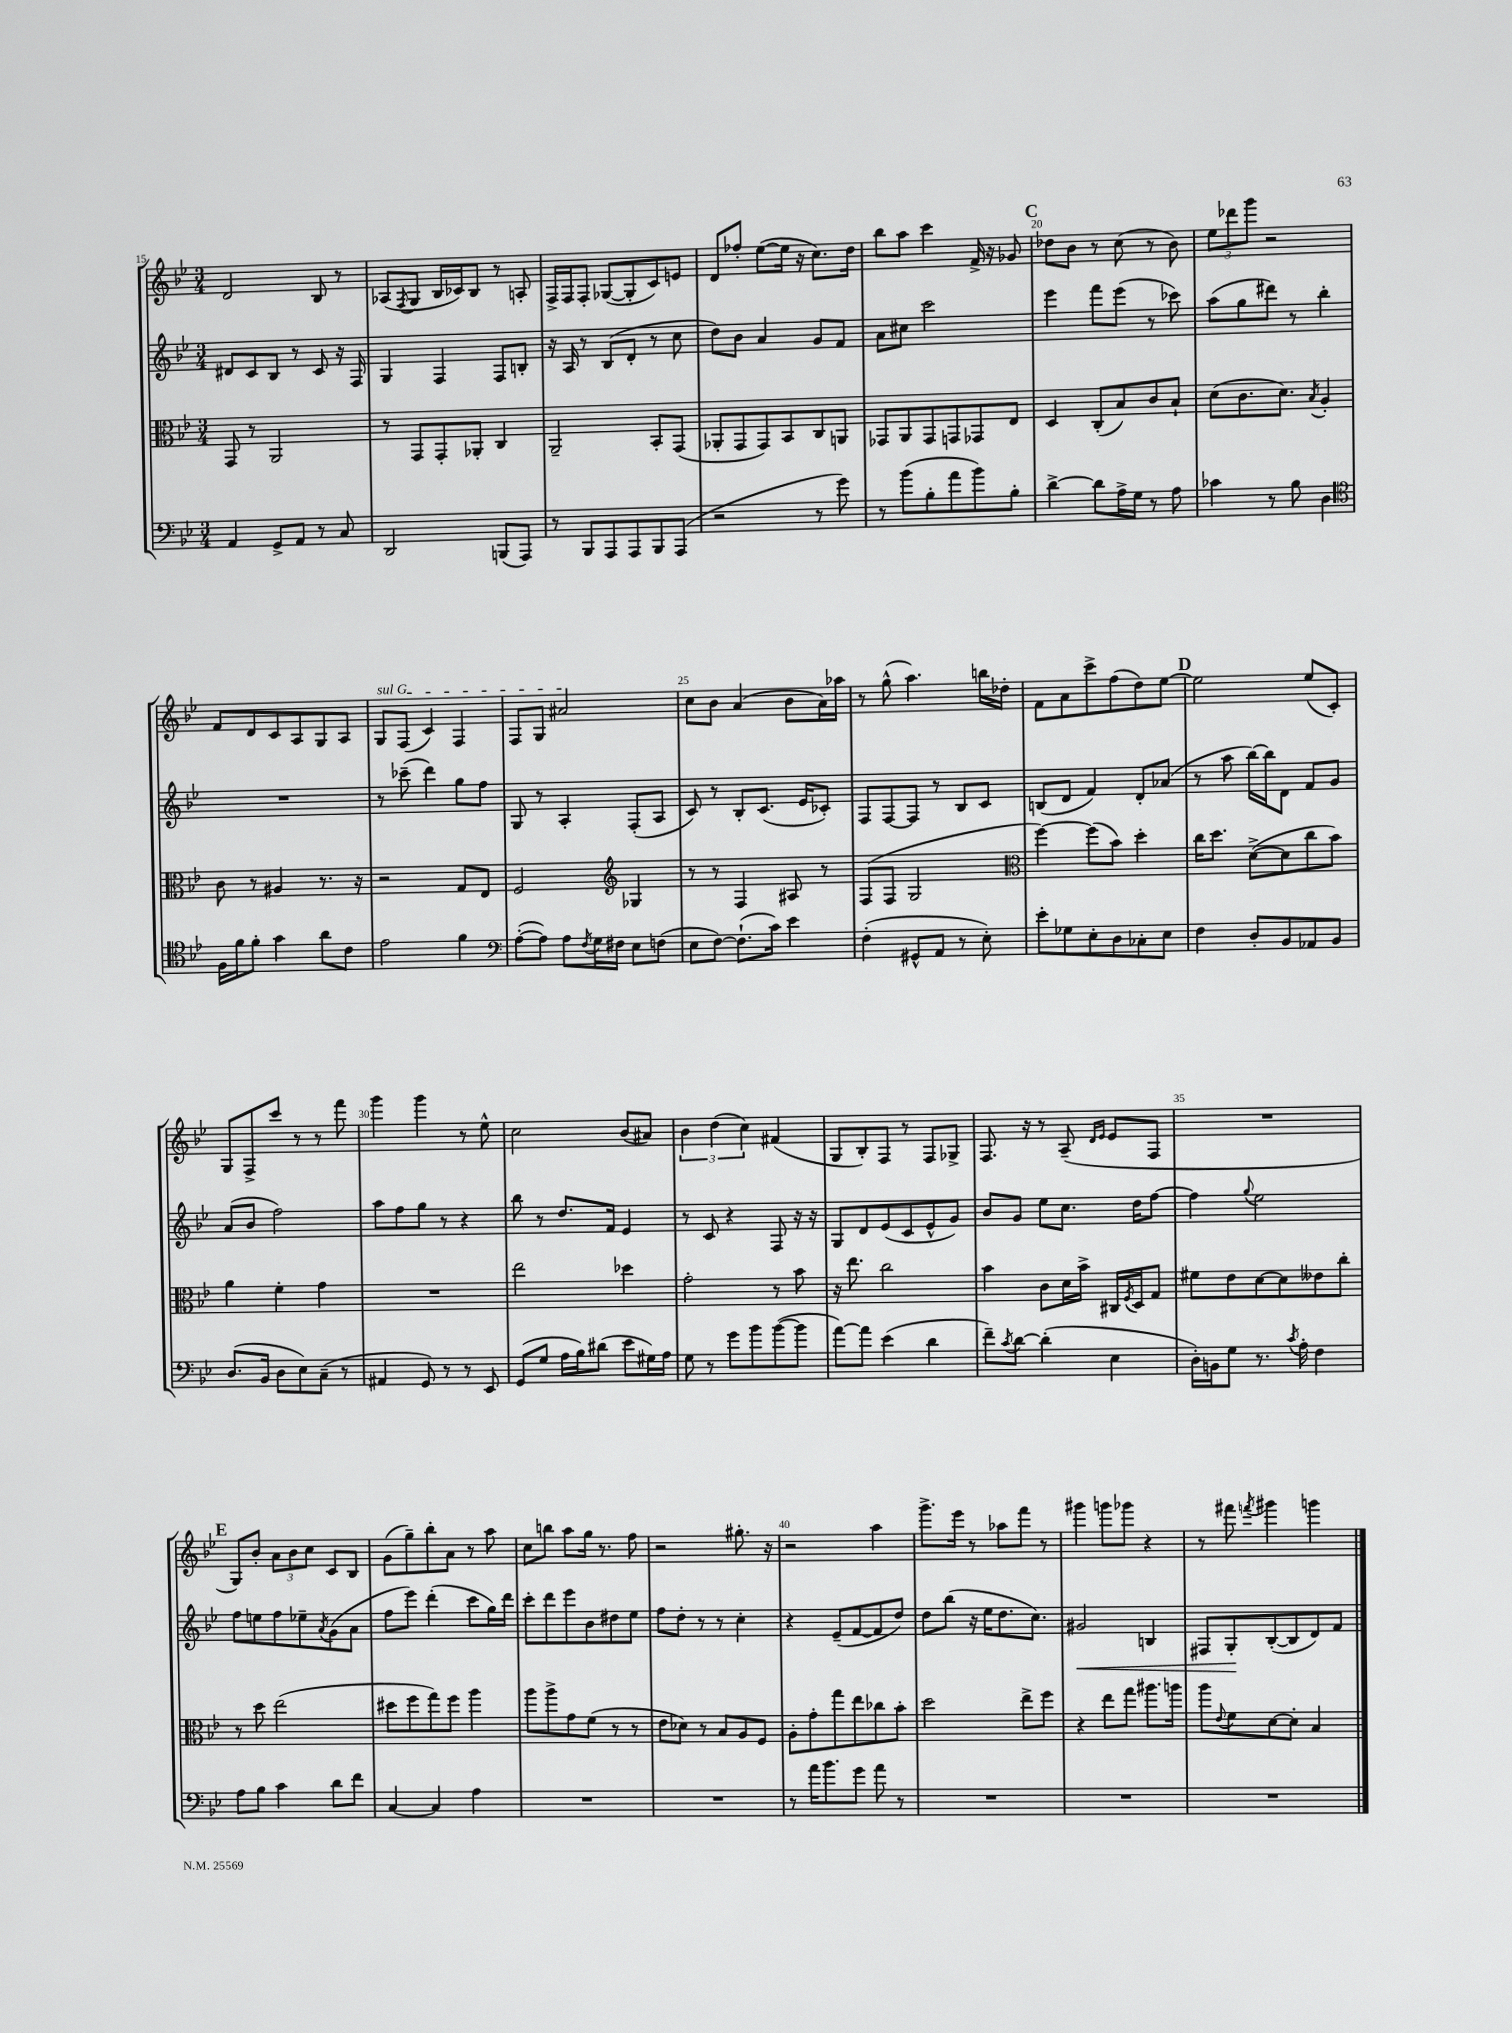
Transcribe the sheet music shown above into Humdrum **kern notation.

**kern	**kern	**kern	**kern
*staff4	*staff3	*staff2	*staff1
*clefF4	*clefC3	*clefG2	*clefG2
*k[b-e-]	*k[b-e-]	*k[b-e-]	*k[b-e-]
*M3/4	*M3/4	*M3/4	*M3/4
4AA	8GG	8d#	2d
.	8r	8c	.
8GG^	2AA	8B-	.
8AA	.	8r	.
8r	.	8c	8B-
8C	.	16r	8r
.	.	16F	.
=	=	=	=
2DD	8r	4G	(8A-
.	.	.	8qF
.	8GG	.	8G
.	8GG'	4F	16B-
.	.	.	16c-)
.	8AA-'	.	8B-
(8BBB	4C	8F	8r
8AAA)	.	8B'	8A'
=	=	=	=
8r	2AA~	16r	16F^
.	.	16A	16F
8BBB-	.	8r	8F'
8AAA	.	(8B-	([8G-
8AAA	.	8d'	8G-']
8BBB-	8BB-'	8r	8c)
(8AAA	(8GG	8cc	8e
=	=	=	=
2r	8AA-'	8dd)	8d
.	8GG	8b-	8ff-'
.	8GG)	4a	([8ee-
.	8BB-	.	16ee-]
.	.	.	16r
8r	8C	8g	8.cc)
8g)	8AA	8f	.
.	.	.	16dd
=	=	=	=
8r	8GG-	8a	8bb-
(8b-	8AA	8cc#	8aa
8B-'	8GG-	2ccc	4ccc
8a	8GG	.	.
8b-)	8GG-	.	16f^
.	.	.	16r
8B-'	8E-	.	8g-
=	=	=	=
[4d^	4D	4eee-	8dd-
.	.	.	8b-
8d]	(8C'	8fff	8r
16A^	8B-)	(8eee-	(8cc
16G	.	.	.
8r	8c	8r	8r
8A	8B-`	8ccc-)	8b-)
=	=	=	=
4c-	(8d	(8aa	12ee-
.	.	.	12ddd-
.	8.c	8gg	.
.	.	.	12ggg
8r	.	8ddd#)	2r
.	8.d)	.	.
8B-	.	8r	.
.	8qB-	.	.
4D	4A'	4bb-'	.
=	=	=	=
*clefC4	*	*	*
16F	8c	2.r	8f
16f	.	.	.
8f'	8r	.	8d
4g	4A#	.	8c
.	.	.	8A
8a	8.r	.	8G
8c	.	.	8A
.	16r	.	.
=	=	=	=
2e-	2r	8r	8G
.	.	(8ccc-~	(8F
.	.	4ddd)	4c)
4f	8G	8gg	4F
.	8E-	8ff	.
=	=	=	=
*clefF4	*	*	*
([8A'	2F	8G	8F
8A])	.	8r	8G
8A	.	4A'	2a#
8qF	.	.	.
16G	.	.	.
16F#	.	.	.
*	*clefG2	*	*
8E-	4G-	(8F'	.
(8F	.	8A	.
=	=	=	=
8E-	8r	8c)	8cc
[8F)	8r	8r	8b-
(8.F`]	4F	8B-'	(4a
.	.	(8.c	.
16c)	.	.	.
4e-	8A#	.	8b-
.	.	16e-	.
.	8r	8c-')	16a)
.	.	.	16aa-
=	=	=	=
(4F'	(8F	8F	8r
.	8F	[8F	(8gg^^
8GG#^^	2G	8F]	4.aa)
8AA	.	8r	.
8r	.	8B-	.
8E-')	.	8c	16bb
.	.	.	16dd-'
=	=	=	=
*	*clefC3	*	*
8e-'	[4ff)	(8B	8f
8G-	.	8d	8a
8E-'	(8ff]	4f)	8ccc^
8D	8b-)	.	(8ff
8C-'	4dd'	8d'	8dd)
8E-	.	(8a-	[8ee-
=	=	=	=
4F	16cc	8r	2ee-]
.	8.dd	.	.
.	.	8aa	.
8D'	([8d^	[16bb-)	.
.	.	16bb-]	.
8BB-	8d]	8d	.
8AA-	8cc	8f	(8ee-
8BB-	8b-)	8g	8c')
=	=	=	=
(8.D	4a	(8a	8G
.	.	8b-	8F^
16BB-	.	.	.
8D	4f'	2ff)	8ccc
8E-)	.	.	8r
(8C~	4g	.	8r
8r	.	.	8fff
=	=	=	=
4AA#	2.r	8aa	4ggg
.	.	8ff	.
8GG)	.	8gg	4ggg
8r	.	8r	.
8r	.	4r	8r
8EE-	.	.	8ee-^^
=	=	=	=
(8GG	2ee-	8bb-	2cc
8G	.	8r	.
16A	.	8.dd	.
16B-)	.	.	.
(8d#	.	.	.
.	.	16f	.
8e-	4dd-	4e-	(8b-
16G#)	.	.	8a#)
16A	.	.	.
=	=	=	=
8G	2g'	8r	6b-
8r	.	8c	.
.	.	.	(6dd
8g	.	4r	.
.	.	.	6cc)
8b-	.	.	.
([8b-	8r	8F	(4f#
8b-]	8b-	16r	.
.	.	16r	.
=	=	=	=
[8a)	16r	8G	8G
.	8.ee-	.	.
8a]	.	8d	8B-')
(4e-	2cc	(8e-	8F
.	.	8c	8r
4d	.	8e-^^	8F
.	.	8g)	8G-^
=	=	=	=
8f~)	4b-	8b-	8.F
8qc	.	.	.
[8d	.	8g	.
.	.	.	16r
(4d']	8c	8ee-	8r
.	16d	8.cc	(8A~
.	16b-^	.	.
.	.	.	16qqd
.	.	.	16qqe-
4E-	16C#	.	8e-
.	8qF	.	.
.	16D	16dd	.
.	8G	[8ff	8F
=	=	=	=
16D')	8f#	4ff]	2.r
16BB	.	.	.
8G	8e-	.	.
.	.	8qqgg	.
8.r	[8d	2ee-	.
.	8d]	.	.
8qc	.	.	.
16A'	.	.	.
4F	8e--	.	.
.	8cc'	.	.
=	=	=	=
8A	8r	8ff	8G)
8B-	8dd	8ee	8b-'
4c	(2ee-	8ff	12a
.	.	.	12b-
.	.	8ee-~	.
.	.	.	12cc
.	.	8qa	.
8d	.	(8g	8c
8f	.	8a	8B-
=	=	=	=
[4C	8dd#	8ff	(8g
.	8ff	8eee-)	8gg~)
4C]	8gg)	(4ddd'	8bb-'
.	8ff	.	8a
4A	4aa	8ccc	8r
.	.	16gg)	8aa
.	.	16ddd	.
=	=	=	=
2.r	8aa	8ccc'	8cc
.	8aa^	8ddd	8bb
.	8g	8eee-	8aa
.	(8f	8b-	16gg
.	.	.	8.r
.	8r	8dd#	.
.	8r	8ee-	8ff
=	=	=	=
2.r	8e-	8ff	2r
.	8d-)	8dd'	.
.	8r	8r	.
.	8B-	8r	.
.	8A	4cc'	8.gg#'
.	8F	.	.
.	.	.	16r
=	=	=	=
8r	8A'	4r	2r
16a	8g'	.	.
8.b-	.	.	.
.	8gg	(8e-~	.
8g	8ee-	[8f	.
8a	8cc-	8f]	4aa
8r	8b-'	8dd)	.
=	=	=	=
2.r	2dd	8dd	8.ggg^
.	.	(8bb-	.
.	.	.	16eee-
.	.	16r	8r
.	.	16ee-	.
.	.	8.dd	8aa-
.	8ee-^	.	8fff
.	.	8.cc)	.
.	8ff	.	8r
=	=	=	=
2.r	4r	2g#	4ggg#
.	8ee-	.	8ggg
.	8gg	.	8ggg-
.	8.aa#	4B	4r
.	16aa	.	.
=	=	=	=
2.r	8aa	8F#	8r
.	8qqe-	.	.
.	8f	8G'	8fff#
.	.	.	8qfff
.	[8d	([8B-'	4ggg#
.	8d']	8B-]	.
.	4B-	8d)	4ggg
.	.	8f	.
==	==	==	==
*-	*-	*-	*-
